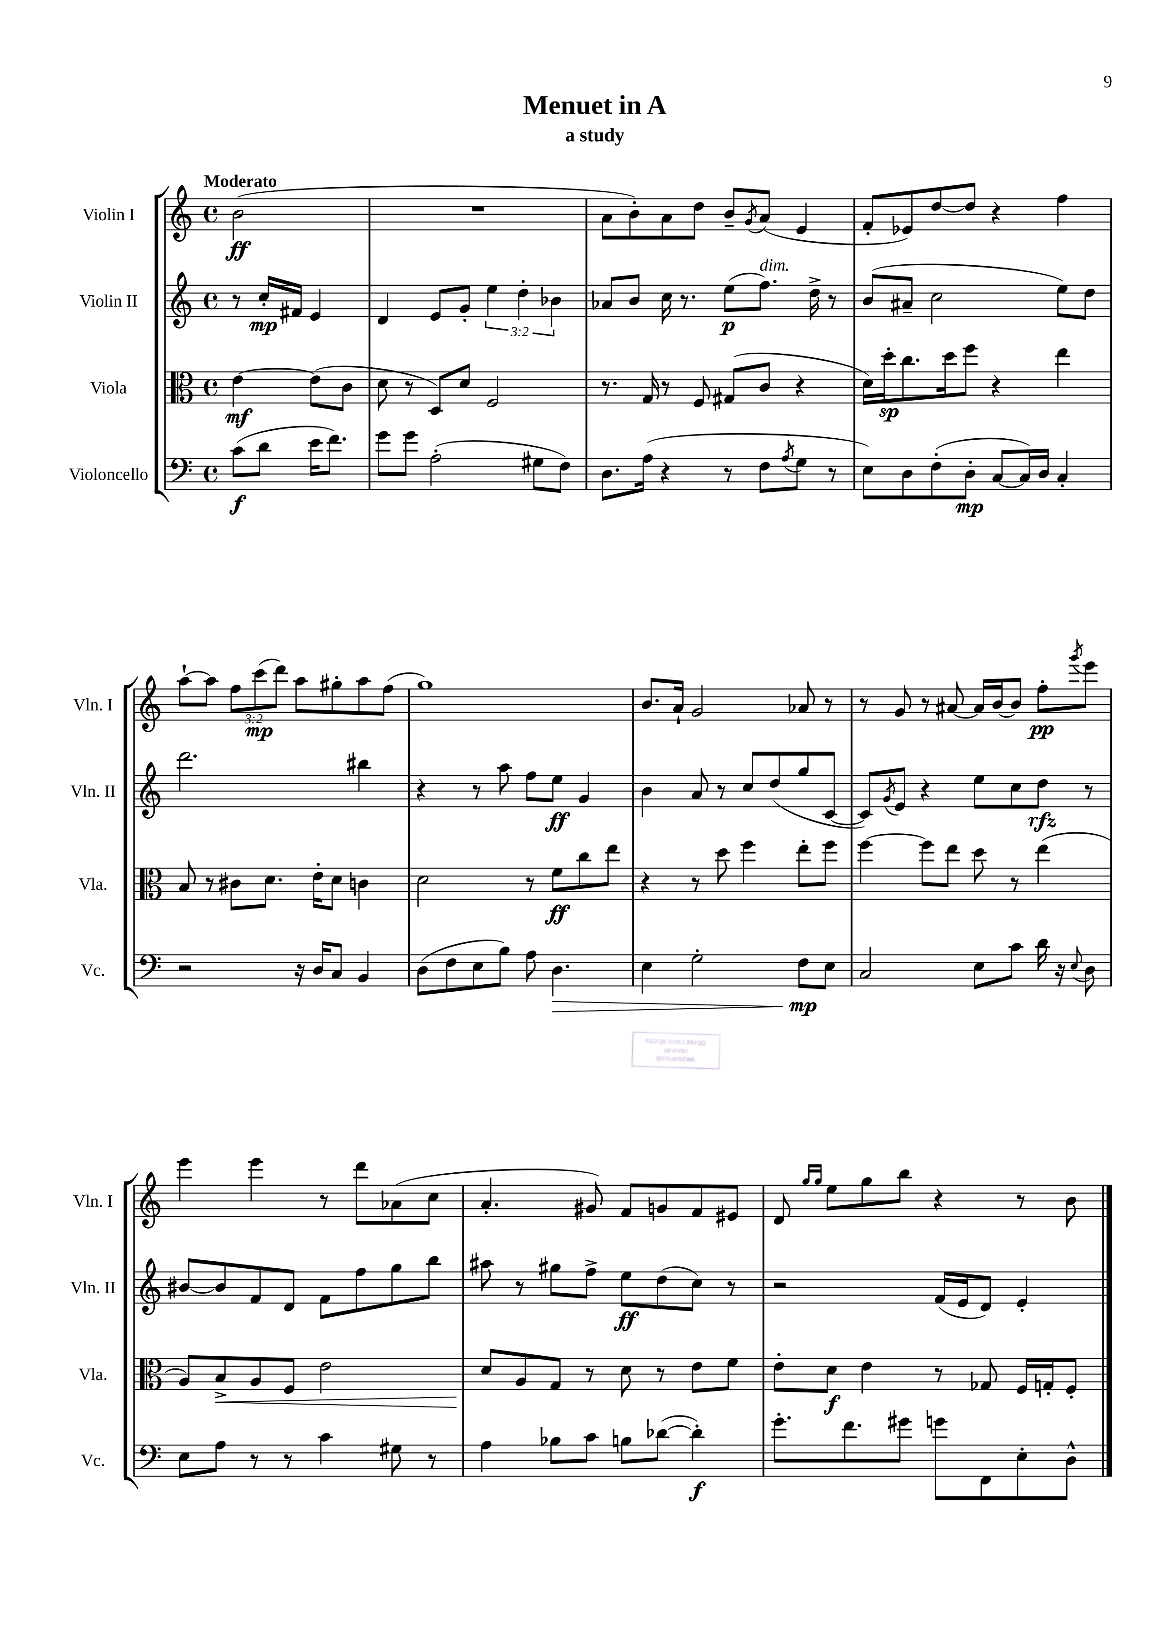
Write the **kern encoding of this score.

**kern	**dynam	**kern	**dynam	**kern	**dynam	**kern	**dynam
*part4	*part4	*part3	*part3	*part2	*part2	*part1	*part1
*staff4	*staff4	*staff3	*staff3	*staff2	*staff2	*staff1	*staff1
*I"Violoncello	*	*I"Viola	*	*I"Violin II	*	*I"Violin I	*
*I'Vc.	*	*I'Vla.	*	*I'Vln. II	*	*I'Vln. I	*
*clefF4	*	*clefC3	*	*clefG2	*	*clefG2	*
*k[]	*	*k[]	*	*k[]	*	*k[]	*
*M4/4	*	*M4/4	*	*M4/4	*	*M4/4	*
*met(c)	*	*met(c)	*	*met(c)	*	*met(c)	*
=	=	=	=	=	=	=	=
!	!	!	!	!	!	!LO:TX:a:B:t=Moderato	!
(8c\L	f	[4e\	mf	8r	.	(2b\	ff
8d\J	.	.	.	16cc'/LL	mp	.	.
.	.	.	.	16f#X/JJ	.	.	.
16e\KL	.	(8e\L]	.	4e/	.	.	.
8.f\J)	.	.	.	.	.	.	.
.	.	8c\J	.	.	.	.	.
=1	=1	=1	=1	=1	=1	=1	=1
8g\L	.	8d\	.	4d/	.	1r	.
8g\J	.	8r	.	.	.	.	.
(2A'\	.	8D/L)	.	8e/L	.	.	.
.	.	8d/J	.	8g'/J	.	.	.
.	.	2F/	.	6ee\	.	.	.
.	.	.	.	6dd'\	.	.	.
8G#X\L	.	.	.	.	.	.	.
.	.	.	.	6b-X\	.	.	.
8F\J)	.	.	.	.	.	.	.
=2	=2	=2	=2	=2	=2	=2	=2
8.D\L	.	8.r	.	8a-X/L	.	8a\L	.
.	.	.	.	8b/J	.	8b'\)	.
(16A\Jk	.	16G/	.	.	.	.	.
4r	.	8r	.	16cc\	.	8a\	.
.	.	.	.	8.r	.	.	.
.	.	8F/	.	.	.	8dd\J	.
8r	.	(8G#X/L	.	(8ee\L	p	8b~/L	.
.	.	.	.	.	.	8qg/	.
!	!	!	!	!LO:TX:a:i:t=dim.	!	!	!
8F\L	.	8c/J	.	8.ff\J)	.	(8a/J	.
8qA/	.	.	.	.	.	.	.
8G\J	.	4r	.	.	.	4e/	.
.	.	.	.	16dd^\	.	.	.
8r	.	.	.	8r	.	.	.
=3	=3	=3	=3	=3	=3	=3	=3
8E\L)	.	16d\LL)	.	(8b/L	.	8f'/L	.
.	.	16dd'\J	sp	.	.	.	.
8D\	.	8.cc\	.	8a#X~/J	.	8e-X/)	.
(8F'\	.	.	.	2cc\	.	[8dd/	.
.	.	16dd\k	.	.	.	.	.
8D'\J	mp	8ff\J	.	.	.	8dd/J]	.
[8C/L	.	4r	.	.	.	4r	.
16C/L])	.	.	.	.	.	.	.
16D/JJ	.	.	.	.	.	.	.
4C'/	.	4ee\	.	8ee\L)	.	4ff\	.
.	.	.	.	8dd\J	.	.	.
!!LO:LB:g=z
=4	=4	=4	=4	=4	=4	=4	=4
2r	.	8B/	.	2.ddd\	.	[8aa`\L	.
.	.	8r	.	.	.	8aa\J]	.
.	.	8c#X\L	.	.	.	12ff\L	.
.	.	.	.	.	.	(12ccc\	mp
.	.	8.d\J	.	.	.	.	.
.	.	.	.	.	.	12ddd\J)	.
16r	.	.	.	.	.	8aa\L	.
16D/KL	.	16e'\KL	.	.	.	.	.
8C/J	.	8d\J	.	.	.	8gg#X'\	.
4BB/	.	4cn\	.	4bb#X\	.	8aa\	.
.	.	.	.	.	.	(8ff\J	.
=5	=5	=5	=5	=5	=5	=5	=5
(8D\L	.	2d\	.	4r	.	1gg)	.
8F\	.	.	.	.	.	.	.
8E\	.	.	.	8r	.	.	.
8B\J)	.	.	.	8aa\	.	.	.
8A\	.	8r	.	8ff\L	.	.	.
!	!LO:HP:b	!	!	!	!	!	!
4.D\	>	8f\L	ff	8ee\J	ff	.	.
.	.	8cc\	.	4g/	.	.	.
.	.	8ee\J	.	.	.	.	.
=6	=6	=6	=6	=6	=6	=6	=6
4E\	.	4r	.	4b\	.	8.b/L	.
.	.	.	.	.	.	16a`/Jk	.
2G'\	.	8r	.	8a/	.	2g/	.
.	.	8dd\	.	8r	.	.	.
.	.	4ff\	.	8cc/L	.	.	.
.	.	.	.	(8dd/	.	.	.
8F\L	mp	8ee'\L	.	8gg/	.	8a-X/	.
8E\J	]	8ff\J	.	[8c/J	.	8r	.
=7	=7	=7	=7	=7	=7	=7	=7
2C/	.	[4ff\	.	8c/L])	.	8r	.
.	.	.	.	8qg/	.	.	.
.	.	.	.	8e/J	.	8g/	.
.	.	8ff\L]	.	4r	.	8r	.
.	.	8ee\J	.	.	.	[8a#X/	.
8E\L	.	8dd\	.	8ee\L	.	16a#/LL]	.
.	.	.	.	.	.	[16b/J	.
8c\J	.	8r	.	8cc\	.	8b/J]	.
16d\	.	(4ee\	.	8dd\J	rfz	8ff'\L	pp
16r	.	.	.	.	.	.	.
8qqE/	.	.	.	.	.	8qggg/	.
8D\	.	.	.	8r	.	8eee\J	.
!!LO:LB:g=z
=8	=8	=8	=8	=8	=8	=8	=8
8E\L	.	8A/L)	.	[8b#X/L	.	4eee\	.
!	!	!	!LO:HP:b	!	!	!	!
8A\J	.	8B^/	<	8b#/]	.	.	.
8r	.	8A/	.	8f/	.	4eee\	.
8r	.	8F/J	.	8d/J	.	.	.
4c\	.	2e\	.	8f\L	.	8r	.
.	.	.	.	8ff\	.	8ddd\L	.
8G#X\	.	.	.	8gg\	.	(8a-X\	.
8r	.	.	.	8bb\J	.	8cc\J	.
=9	=9	=9	=9	=9	=9	=9	=9
4A\	.	8d/L	.	8aa#X\	.	4.a'/	.
.	.	8A/	[	8r	.	.	.
8B-X\L	.	8G/J	.	8gg#X\L	.	.	.
8c\J	.	8r	.	8ff^\J	.	8g#X/)	.
8Bn\L	.	8d\	.	8ee\L	ff	8f/L	.
([8d-X\J	.	8r	.	(8dd\	.	8gn/	.
4d-'\])	f	8e\L	.	8cc\J)	.	8f/	.
.	.	8f\J	.	8r	.	8e#X/J	.
=10	=10	=10	=10	=10	=10	=10	=10
8.g'\L	.	8e'\L	.	2r	.	8d/	.
.	.	.	.	.	.	16qqgg/LL	.
.	.	.	.	.	.	16qqgg/JJ	.
.	.	8d\J	f	.	.	8ee\L	.
8.f\	.	.	.	.	.	.	.
.	.	4e\	.	.	.	8gg\	.
8g#X\J	.	.	.	.	.	8bb\J	.
8gn\L	.	8r	.	(16f/LL	.	4r	.
.	.	.	.	16e/J	.	.	.
8FF\	.	8G-X/	.	8d/J)	.	.	.
8E'\	.	16F/LL	.	4e'/	.	8r	.
.	.	16Gn'/J	.	.	.	.	.
8D^^\J	.	8F'/J	.	.	.	8b\	.
==	==	==	==	==	==	==	==
*-	*-	*-	*-	*-	*-	*-	*-
